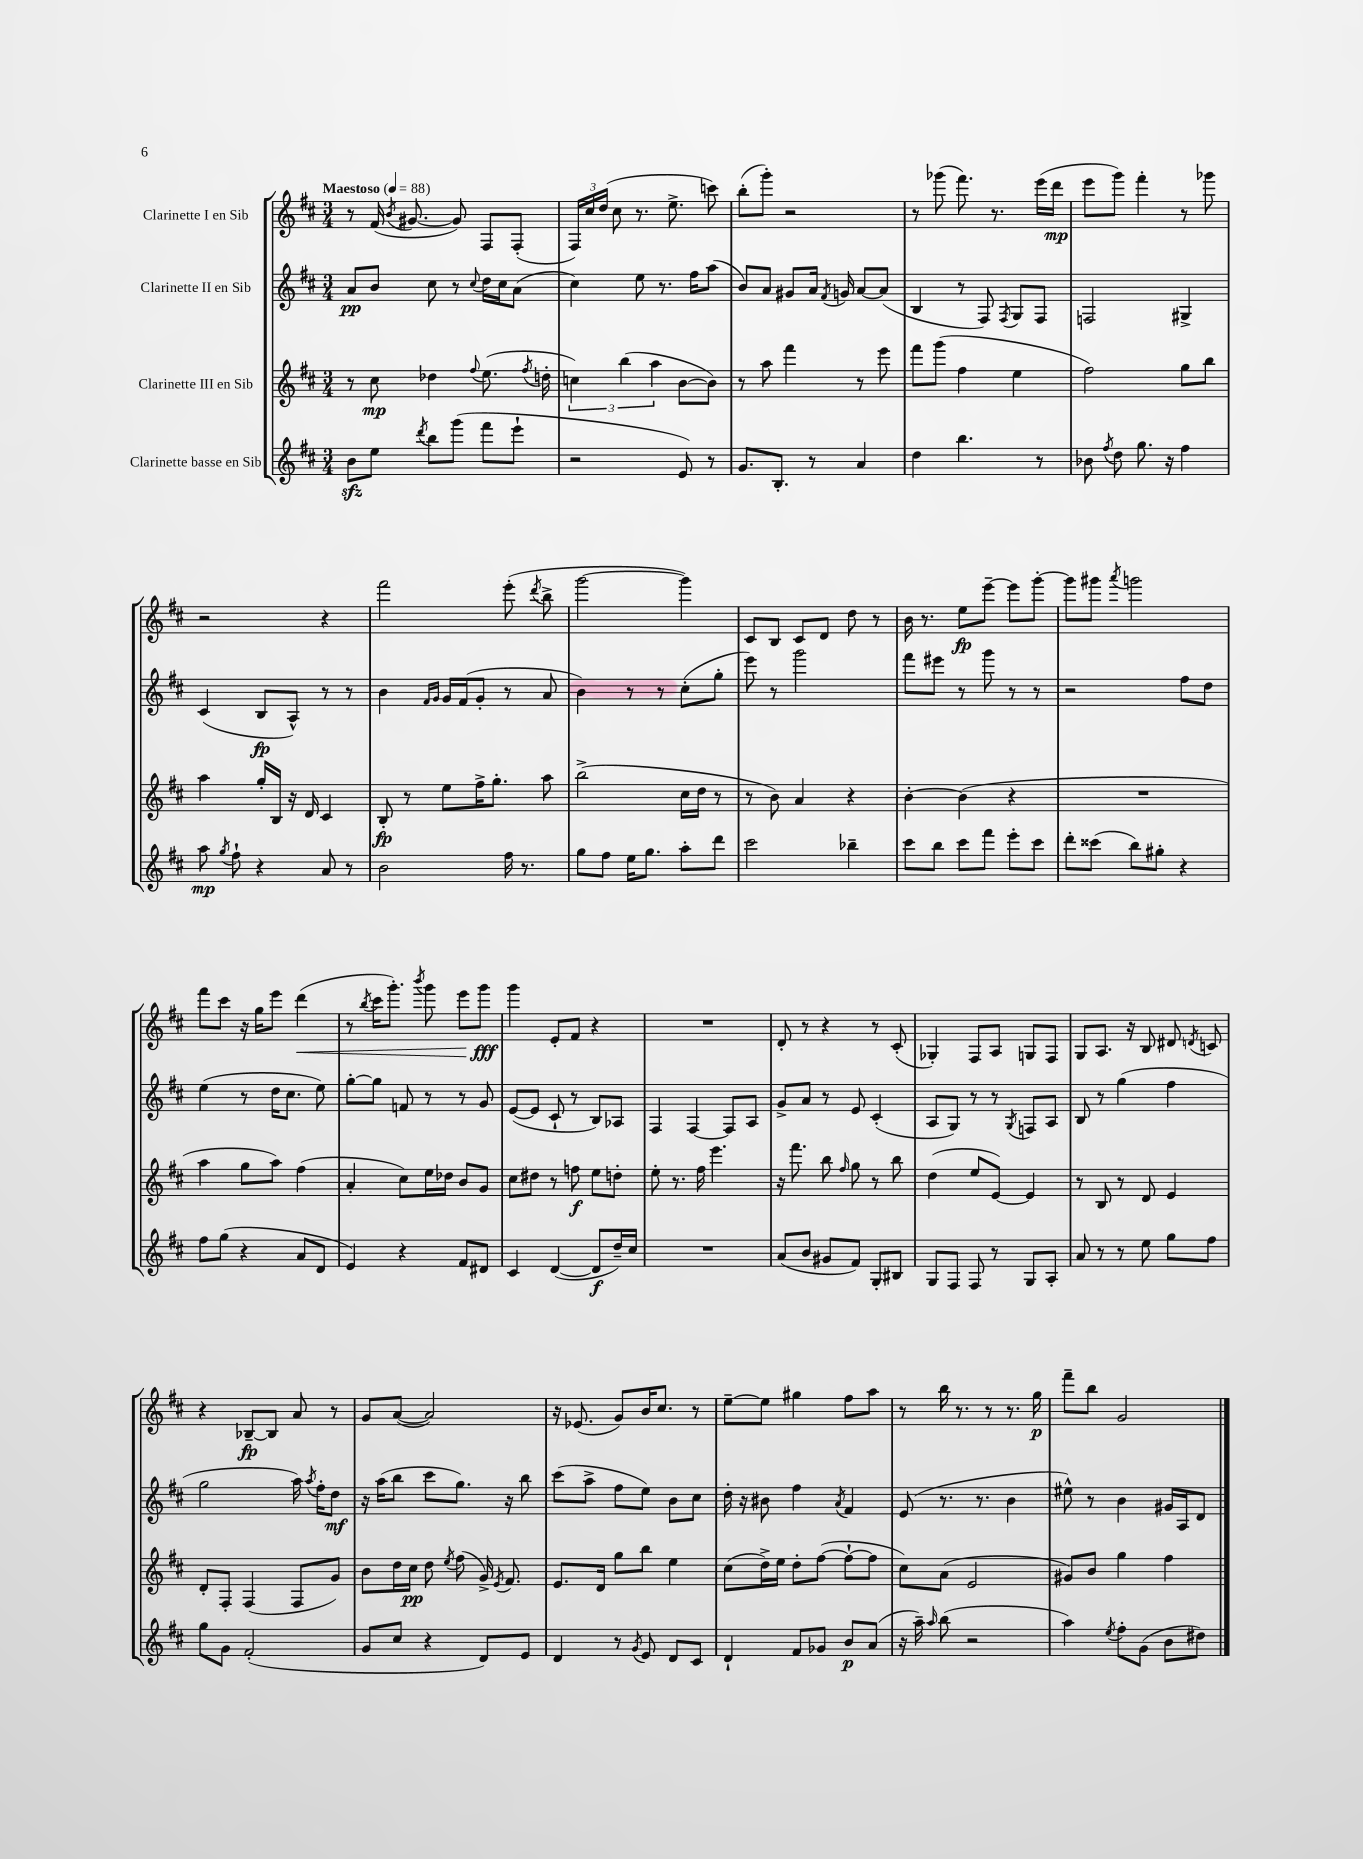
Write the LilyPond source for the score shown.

<<
\new StaffGroup <<
\new Staff = "s0" \with { instrumentName = "Clarinette I en Sib" } {
    \clef treble \key d \major \numericTimeSignature \time 3/4 \tempo "Maestoso" 4 = 88
    \autoBeamOff r8 fis'16( \acciaccatura { b'8 } gis'8.~ gis'8) fis8[ fis8]-.( |
    \tuplet 3/2 { fis16[) cis''16 d''16]( } cis''8 r8. e''8.-> c'''8) |
    b''8[-.( g'''8]-.) r2 |
    r8 ges'''8( fis'''8.) r8. e'''16[( d'''16]\mp |
    e'''8[ g'''8]) fis'''4-. r8 ges'''8 |
    r2 r4 |
    fis'''2 e'''8-.( \acciaccatura { d'''8 } b''8-> |
    g'''2~ g'''4) |
    cis'8[ b8] cis'8[ d'8] d''8 r8 |
    b'16 r8. e''8[\fp e'''8]~-- e'''8[ g'''8]~-. |
    g'''8[ gis'''8] \acciaccatura { a'''8 } g'''2 |
    fis'''8[ cis'''8] r16 g''16[ e'''8] d'''4\<( |
    r8 \acciaccatura { b''8 } cis'''16[ g'''8.]-.) \acciaccatura { b'''8 } g'''8 e'''8[ g'''8]\fff\! |
    g'''4 e'8[-. fis'8] r4 |
    R2. |
    d'8-. r8 r4 r8 cis'8-.( |
    ges4-.) fis8[ a8] g8[ fis8] |
    g8[ a8.] r16 b8 dis'8 \acciaccatura { d'8 } c'8 |
    r4 bes8[~--\fp bes8] a'8 r8 |
    g'8[ a'8]~( a'2) |
    r16 ees'8.( g'8[) b'16 cis''8.] r8 |
    e''8[~-- e''8] gis''4 fis''8[ a''8] |
    r8 b''16 r8. r8 r8. g''16\p |
    fis'''8[-- b''8] g'2 \bar "|." |
}
\new Staff = "s1" \with { instrumentName = "Clarinette II en Sib" } {
    \clef treble \key d \major \numericTimeSignature \time 3/4
    \autoBeamOff a'8[\pp b'8] cis''8 r8 \appoggiatura { cis''8 } d''16[ cis''16 a'8]( |
    cis''4) e''8 r8. fis''16[ a''8]( |
    b'8[) a'8] gis'8[ a'16] \acciaccatura { fis'8 } g'16 a'8[~ a'8]( |
    b4 r8 fis8) \acciaccatura { fis8 } g8[ fis8] |
    f2 gis4-> |
    cis'4( b8[\fp a8]-^) r8 r8 |
    b'4 \grace { fis'16[ g'16] } g'16[ fis'16( g'8]-. r8 a'8 |
    b'4) r8 r8 cis''8[-.( g''8]-. |
    e'''8) r8 g'''2 |
    fis'''8[ eis'''8] r8 g'''8 r8 r8 |
    r2 fis''8[ d''8] |
    e''4( r8 d''16[ cis''8.] e''8) |
    g''8[~-. g''8] f'8 r8 r8 g'8 |
    e'8[~( e'8] cis'8-! r8 b8[) aes8] |
    fis4 fis4~ fis8[ a8] |
    g'8[-> a'8] r8 e'8 cis'4-.( |
    a8[ g8]) r8 r8 \acciaccatura { g8 } f8[ a8] |
    b8 r8 g''4( fis''4 |
    g''2 a''16) \acciaccatura { a''8 } fis''16[-. d''8]\mf |
    r16 a''16[( b''8] cis'''8[ g''8.]) r16 b''8 |
    cis'''8[( a''8]-> fis''8[ e''8]) b'8[ cis''8] |
    d''16-. r16 bis'8 fis''4 \acciaccatura { a'8 } fis'4 |
    e'8( r8. r8. b'4 |
    eis''8-^) r8 b'4 gis'16[ a16 d'8] \bar "|." |
}
\new Staff = "s2" \with { instrumentName = "Clarinette III en Sib" } {
    \clef treble \key d \major \numericTimeSignature \time 3/4
    \autoBeamOff r8 cis''8\mp des''4 \appoggiatura { fis''8 } e''8.( \acciaccatura { fis''8 } d''16-. |
    \tuplet 3/2 { c''4) b''4( a''4 } b'8[~ b'8]) |
    r8 a''8 fis'''4 r8 e'''8 |
    fis'''8[ g'''8]( fis''4 e''4 |
    fis''2) g''8[ b''8] |
    a''4 g''16[-. b16] r16 d'16 cis'4 |
    b8-.\fp r8 e''8[ fis''16-> g''8.]-. a''8 |
    b''2->( cis''16[ d''16] r8 |
    r8 b'8) a'4 r4 |
    b'4~-. b'4( r4 |
    R2. |
    a''4 g''8[ a''8]) fis''4( |
    a'4-. cis''8[) e''16 des''16] b'8[ g'8] |
    cis''8[ dis''8] r8 f''8\f e''8[ d''8]-. |
    e''8-. r8. fis''16 e'''4. |
    r16 fis'''8. b''8 \grace { fis''16 } g''8 r8 b''8 |
    d''4( e''8[ e'8]~) e'4 |
    r8 b8 r8 d'8 e'4 |
    d'8[-. fis8]-. fis4( fis8[ g'8]) |
    b'8[ d''16 cis''16]\pp d''8 \acciaccatura { e''8 } fis''8( g'16->) \acciaccatura { e'8 } fis'8. |
    e'8.[ d'16] g''8[ b''8] e''4 |
    cis''8[( d''16->) e''16] d''8[-. fis''8]~( fis''8[~-! fis''8] |
    cis''8[) a'8]( e'2 |
    gis'8[) b'8] g''4 fis''4 \bar "|." |
}
\new Staff = "s3" \with { instrumentName = "Clarinette basse en Sib" } {
    \clef treble \key d \major \numericTimeSignature \time 3/4
    \autoBeamOff b'8[\sfz e''8] \acciaccatura { d'''8 } b''8[ g'''8]( fis'''8[ e'''8]-! |
    r2 e'8) r8 |
    g'8.[ b8.]-. r8 a'4 |
    d''4 b''4. r8 |
    bes'8 \acciaccatura { fis''8 } d''8 g''8. r16 fis''4 |
    a''8\mp \acciaccatura { g''8 } fis''8-! r4 a'8 r8 |
    b'2 fis''16 r8. |
    g''8[ fis''8] e''16[ g''8.] a''8[-. d'''8] |
    cis'''2 bes''4-- |
    cis'''8[ b''8] cis'''8[ fis'''8] e'''8[-. cis'''8] |
    d'''8[-. cisis'''8]( b''8[) gis''8]-. r4 |
    fis''8[ g''8]( r4 a'8[ d'8] |
    e'4) r4 fis'8[ dis'8] |
    cis'4 d'4~( d'8[\f d''16--) cis''16] |
    R2. |
    a'8[( b'8] gis'8[ fis'8]) g8[-. bis8] |
    g8[ fis8] fis8 r8 g8[ a8]-. |
    a'8 r8 r8 e''8 g''8[ fis''8] |
    g''8[ g'8] fis'2-.( |
    g'8[ cis''8] r4 d'8[) e'8] |
    d'4 r8 \acciaccatura { g'8 } e'8 d'8[ cis'8] |
    d'4-! fis'8[ ges'8] b'8[\p a'8]( |
    r16 a''16--) \grace { a''16 } b''8( r2 |
    a''4) \acciaccatura { e''8 } fis''8[-. g'8]( b'8[ dis''8]) \bar "|." |
}
>>
>>
\layout { \context { \Score \remove "Bar_number_engraver" } }
